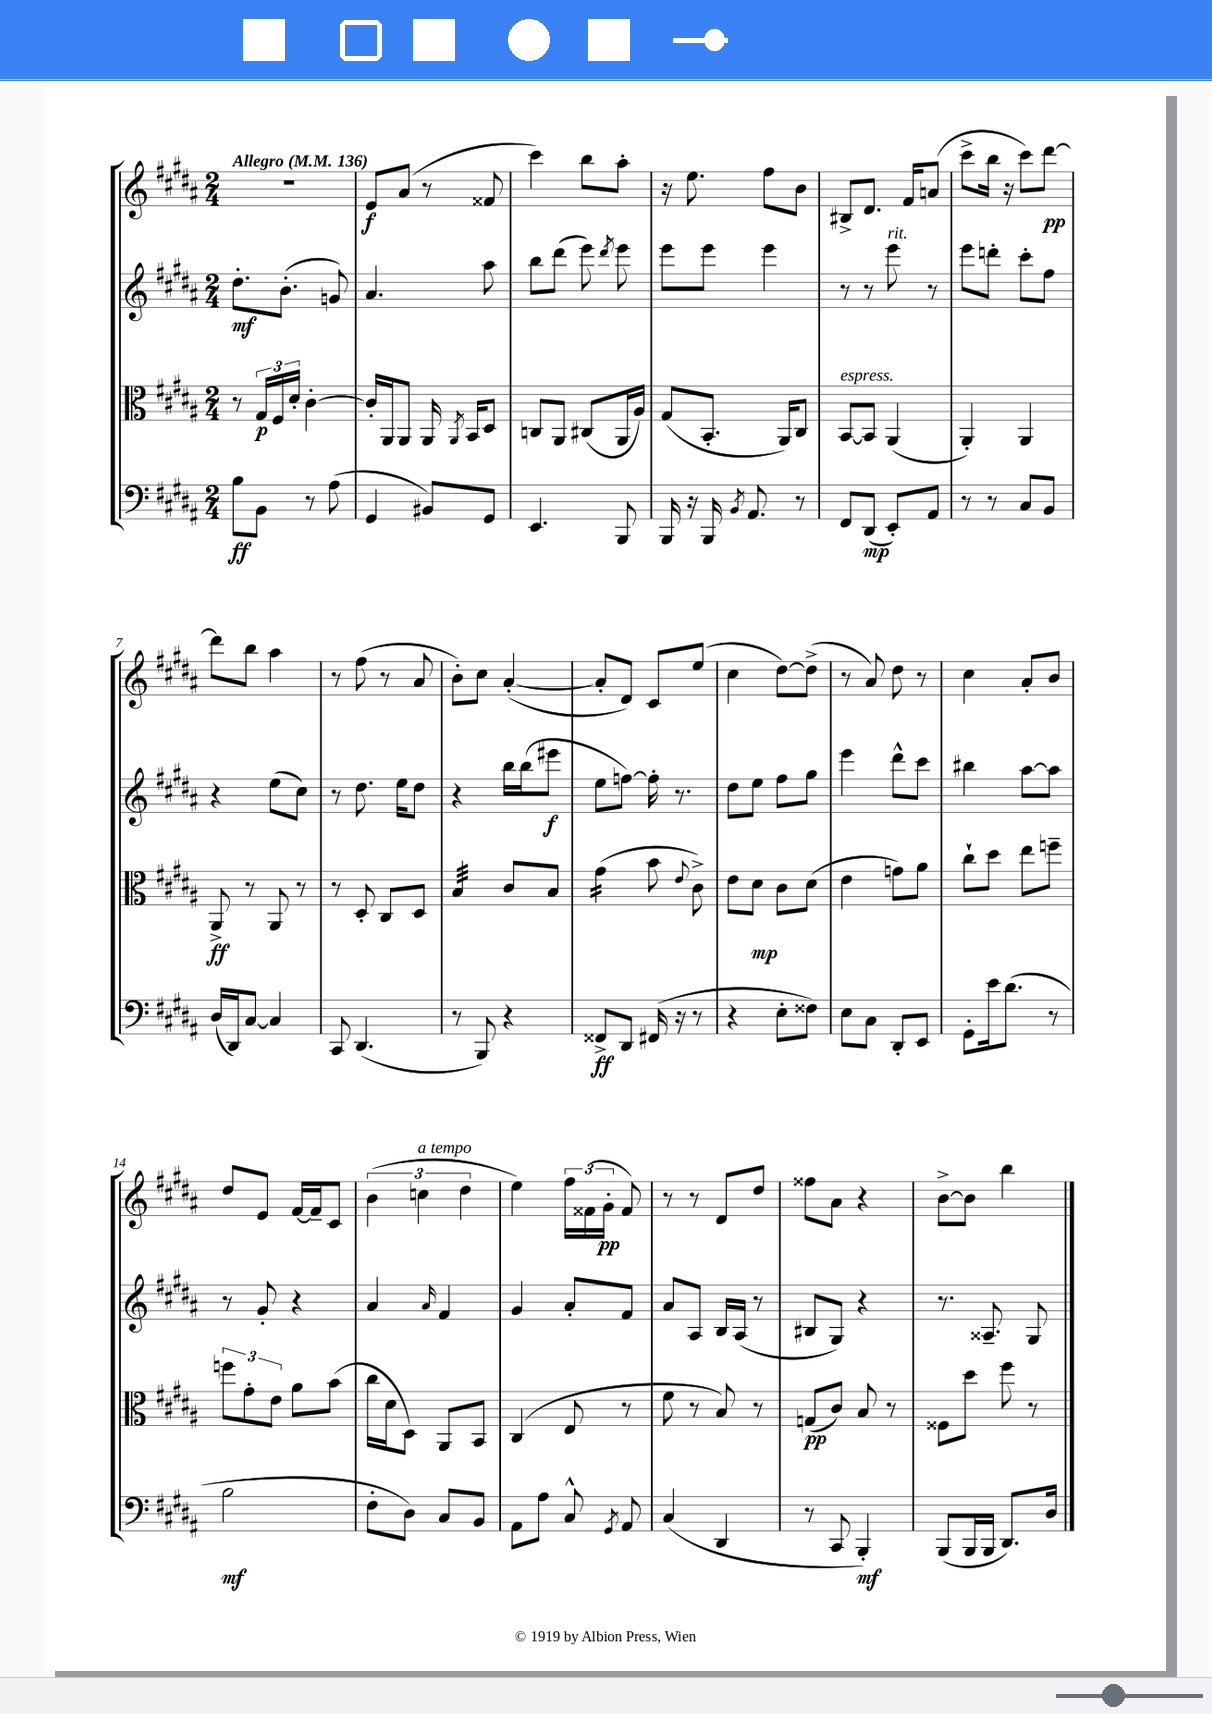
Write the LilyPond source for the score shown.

<<
\new StaffGroup <<
\new Staff = "s0" {
    \clef treble \key b \major \numericTimeSignature \time 2/4 \tempo "Allegro" 4 = 136
    \autoBeamOff r2 |
    e'8[\f ais'8]( r8 fisis'8 |
    cis'''4) b''8[ ais''8]-. |
    r16 e''8. fis''8[ b'8] |
    bis8[-> dis'8.] fis'16[ a'8]( |
    cis'''8[-> b''16] r16 cis'''8[) dis'''8]~\pp |
    dis'''8[ b''8] ais''4 |
    r8 fis''8( r8 ais'8 |
    b'8[-.) cis''8] ais'4~-.( |
    ais'8[-. dis'8]) cis'8[ e''8]( |
    cis''4 dis''8[~) dis''8]->( |
    r8 ais'8) dis''8 r8 |
    cis''4 ais'8[-. b'8] |
    dis''8[ e'8] fis'16[~ fis'16-- cis'8] |
    \tuplet 3/2 { b'4( c''4^\markup { \italic "a tempo" } dis''4 } |
    e''4) \tuplet 3/2 { fis''16[ fisis'16( gis'16]-.\pp } fisis'8) |
    r8 r8 dis'8[ dis''8] |
    fisis''8[ ais'8] r4 |
    b'8[~-> b'8] b''4 \bar "|." |
}
\new Staff = "s1" {
    \clef treble \key b \major \numericTimeSignature \time 2/4
    \autoBeamOff dis''8.[-.\mf b'8.]-.( g'8) |
    ais'4. ais''8 |
    b''8[ dis'''8]( e'''8) \acciaccatura { dis'''8 } e'''8 |
    e'''8[ e'''8] e'''4 |
    r8 r8 e'''8^\markup { \italic "rit." } r8 |
    e'''8[ d'''8]-. cis'''8[-. fis''8] |
    r4 e''8[( cis''8]) |
    r8 dis''8. e''16[ dis''8] |
    r4 b''16[ b''16( eis'''8]\f |
    e''8[ f''8]~) f''16-. r8. |
    dis''8[ e''8] fis''8[ gis''8] |
    e'''4 dis'''8[-^ cis'''8] |
    bis''4 ais''8[~ ais''8] |
    r8 gis'8-. r4 |
    ais'4 \grace { ais'16 } fis'4 |
    gis'4 ais'8[-. fis'8] |
    ais'8[ ais8] b16[ ais16]( r8 |
    bis8[ gis8]) r4 |
    r8. aisis8.-- gis8 \bar "|." |
}
\new Staff = "s2" {
    \clef alto \key b \major \numericTimeSignature \time 2/4
    \autoBeamOff r8 \tuplet 3/2 { gis16[\p fis16 dis'16]-. } cis'4~-. |
    cis'16[-. ais,16 ais,8] ais,16 \acciaccatura { ais,8 } b,16[ dis8] |
    c8[ ais,8] cis8[( ais,16 ais16]) |
    gis8[( b,8.]-. ais,16[) cis8] |
    b,8[~^\markup { \italic "espress." } b,8] ais,4( |
    ais,4-.) ais,4 |
    ais,8->\ff r8 ais,8 r8 |
    r8 dis8-. cis8[ dis8] |
    b4:32 cis'8[ b8] |
    gis'4:16( b'8 \appoggiatura { e'8 } cis'8->) |
    e'8[ dis'8]\mp cis'8[ dis'8]( |
    e'4 g'8[) ais'8] |
    cis''8[-! dis''8] e''8[ f''8]-- |
    \tuplet 3/2 { f''8[ gis'8-. e'8] } ais'8[ b'8]( |
    cis''16[ dis'16 dis8]) ais,8[ b,8] |
    cis4( e8 r8 |
    fis'8 r8 b8) r8 |
    g8[\pp( cis'8]) b8 r8 |
    fisis8[ dis''8] fis''8 r8 \bar "|." |
}
\new Staff = "s3" {
    \clef bass \key b \major \numericTimeSignature \time 2/4
    \autoBeamOff b8[\ff b,8] r8 ais8( |
    gis,4 bis,8[) gis,8] |
    e,4. b,,8 |
    b,,16 r16 b,,16 \acciaccatura { b,8 } ais,8. r8 |
    fis,8[ dis,8]\mp( e,8[-.) ais,8] |
    r8 r8 cis8[ b,8] |
    dis16[( dis,16) cis8]~ cis4 |
    cis,8 dis,4.( |
    r8 b,,8) r4 |
    fisis,8[->\ff dis,8] fis,16( r16 r8 |
    r4 e8[-. fisis8]) |
    e8[ cis8] dis,8[-. e,8] |
    gis,8[-. e'16 dis'8.]( r8 |
    b2\mf |
    fis8[-. dis8]) cis8[ b,8] |
    ais,8[ ais8] cis8-^ \acciaccatura { gis,8 } ais,8 |
    cis4( dis,4 |
    r8 cis,8 b,,4-.\mf) |
    b,,8[( b,,16 b,,16] dis,8.[) dis16] \bar "|." |
}
>>
>>
